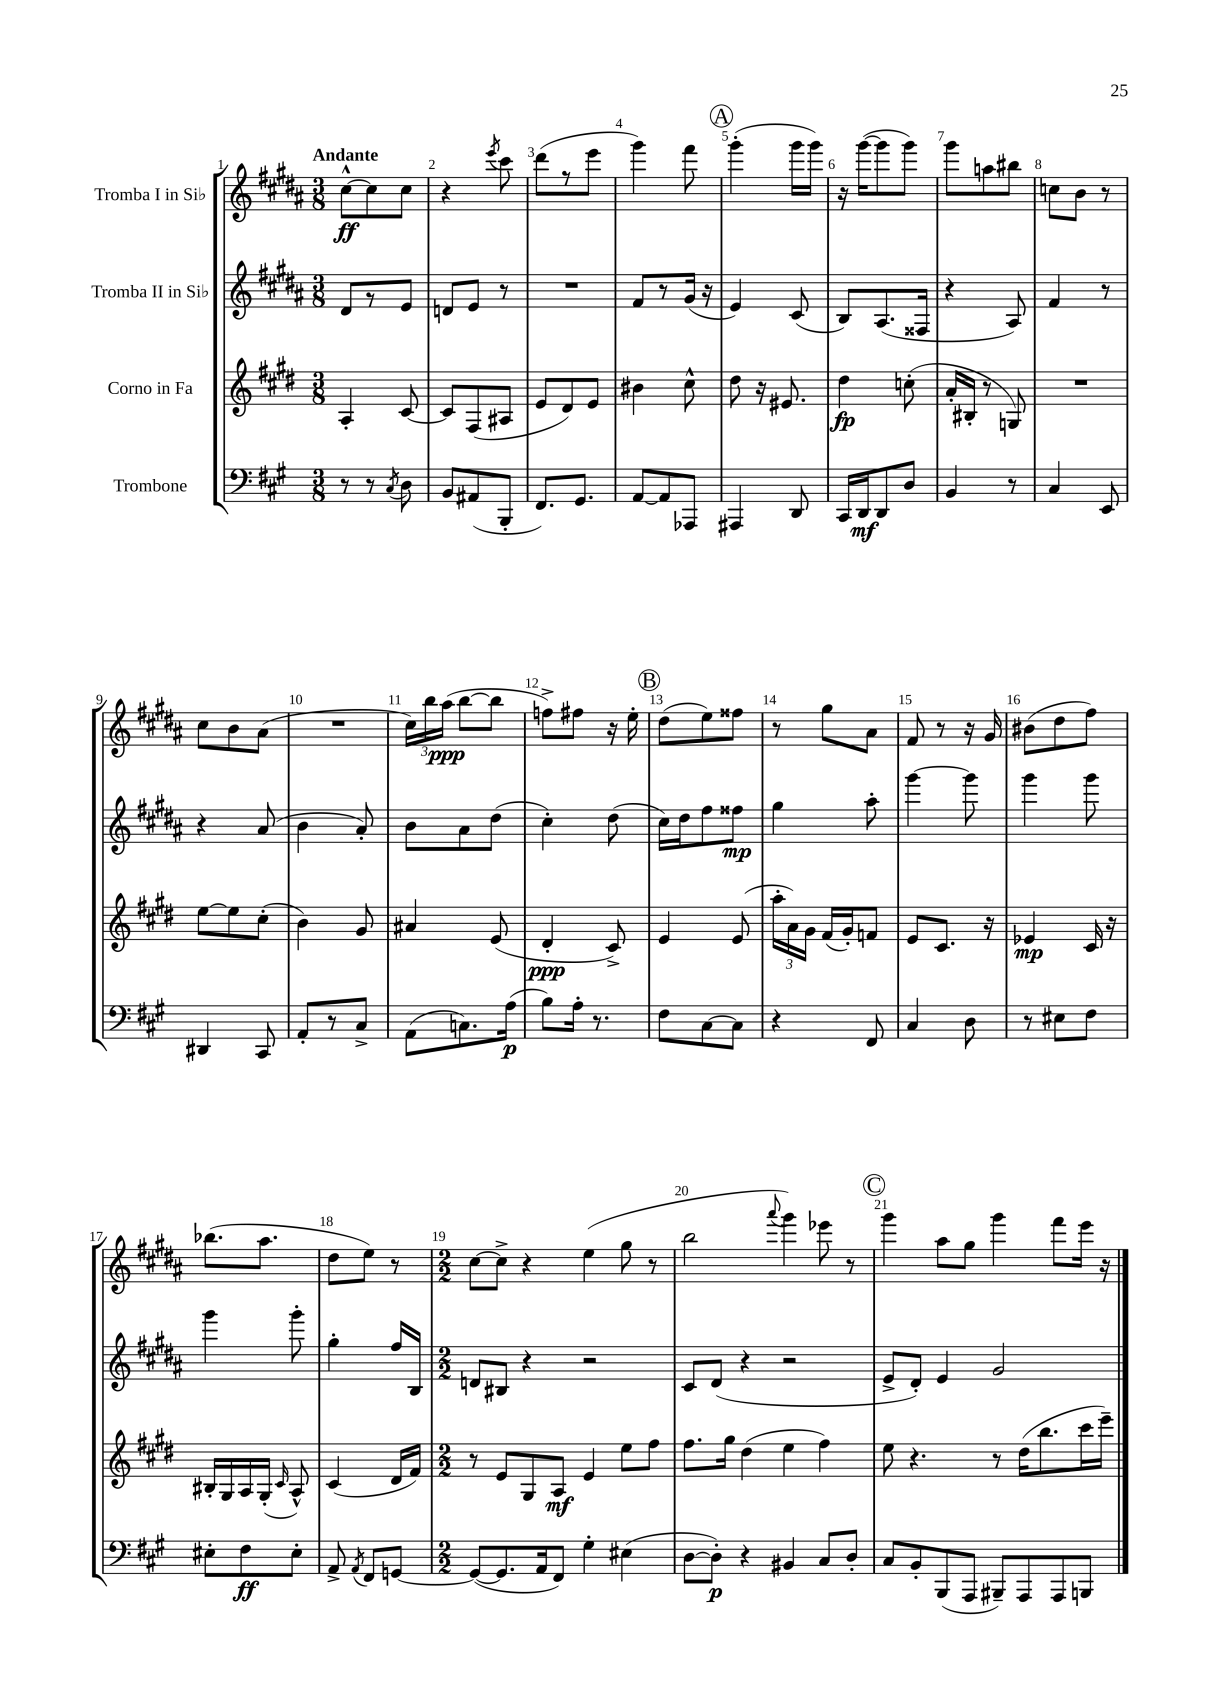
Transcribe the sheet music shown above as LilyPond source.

<<
\new StaffGroup <<
\new Staff = "s0" \with { instrumentName = "Tromba I in Sib" } {
    \clef treble \key b \major \numericTimeSignature \time 3/8 \tempo "Andante"
    \autoBeamOff cis''8[~-^\ff cis''8 cis''8] |
    r4 \acciaccatura { e'''8 } cis'''8 |
    dis'''8[( r8 e'''8] |
    gis'''4) fis'''8 |
    \mark \markup { \circle "A" } gis'''4-.( gis'''16[ gis'''16]) |
    r16 gis'''16[~( gis'''8 gis'''8]) |
    gis'''8[ a''8 bis''8] |
    c''8[ b'8] r8 |
    cis''8[ b'8 ais'8]( |
    R4. |
    \tuplet 3/2 { cis''16[) b''16 ais''16]\ppp( } b''8[~ b''8] |
    f''8[->) fis''8] r16 e''16-. |
    \mark \markup { \circle "B" } dis''8[( e''8) fisis''8] |
    r8 gis''8[ ais'8] |
    fis'8 r8 r16 gis'16 |
    bis'8[( dis''8 fis''8]) |
    bes''8.[( ais''8.] |
    dis''8[ e''8]) r8 |
    \numericTimeSignature \time 2/2 cis''8[~ cis''8]-> r4 e''4( gis''8 r8 |
    b''2 \appoggiatura { ais'''8 } gis'''4) ees'''8 r8 |
    \mark \markup { \circle "C" } gis'''4 ais''8[ gis''8] gis'''4 fis'''8[ e'''16] r16 \bar "|." |
}
\new Staff = "s1" \with { instrumentName = "Tromba II in Sib" } {
    \clef treble \key b \major \numericTimeSignature \time 3/8
    \autoBeamOff dis'8[ r8 e'8] |
    d'8[ e'8] r8 |
    R4. |
    fis'8[ r8 gis'16]( r16 |
    \mark \markup { \circle "A" } e'4) cis'8( |
    b8[) ais8.( fisis16] |
    r4 ais8) |
    fis'4 r8 |
    r4 ais'8( |
    b'4 ais'8-.) |
    b'8[ ais'8 dis''8]( |
    cis''4-.) dis''8( |
    \mark \markup { \circle "B" } cis''16[) dis''16 fis''8 fisis''8]\mp |
    gis''4 ais''8-. |
    gis'''4~ gis'''8 |
    gis'''4 gis'''8 |
    gis'''4 gis'''8-. |
    gis''4-. fis''16[ b16] |
    \numericTimeSignature \time 2/2 d'8[ bis8] r4 r2 |
    cis'8[ dis'8]( r4 r2 |
    \mark \markup { \circle "C" } e'8[-> dis'8]-.) e'4 gis'2 \bar "|." |
}
\new Staff = "s2" \with { instrumentName = "Corno in Fa" } {
    \clef treble \key e \major \numericTimeSignature \time 3/8
    \autoBeamOff a4-. cis'8~ |
    cis'8[ fis8( ais8] |
    e'8[ dis'8) e'8] |
    bis'4 cis''8-^ |
    \mark \markup { \circle "A" } dis''8 r16 eis'8. |
    dis''4\fp c''8-.( |
    a'16[-. bis16]-. r8 g8) |
    R4. |
    e''8[~ e''8 cis''8]-.( |
    b'4) gis'8 |
    ais'4 e'8( |
    dis'4-.\ppp cis'8->) |
    \mark \markup { \circle "B" } e'4 e'8( |
    \tuplet 3/2 { a''16[-. a'16) gis'16] } fis'16[( gis'16-.) f'8] |
    e'8[ cis'8.] r16 |
    ees'4\mp cis'16 r16 |
    bis16[-. gis16 a16 gis16]-.( \grace { cis'16 } a8-^) |
    cis'4( dis'16[ fis'16]) |
    \numericTimeSignature \time 2/2 r8 e'8[ gis8 a8]\mf e'4 e''8[ fis''8] |
    fis''8.[ gis''16] dis''4( e''4 fis''4) |
    \mark \markup { \circle "C" } e''8 r4. r8 dis''16[( b''8. cis'''16 e'''16]--) \bar "|." |
}
\new Staff = "s3" \with { instrumentName = "Trombone" } {
    \clef bass \key a \major \numericTimeSignature \time 3/8
    \autoBeamOff r8 r8 \acciaccatura { cis8 } d8 |
    b,8[ ais,8( b,,8]-. |
    fis,8.[) gis,8.] |
    a,8[~ a,8 aes,,8] |
    \mark \markup { \circle "A" } ais,,4 d,8 |
    cis,16[ d,16\mf d,8 d8] |
    b,4 r8 |
    cis4 e,8 |
    dis,4 cis,8 |
    a,8[-. r8 cis8]-> |
    a,8[( c8.) a16]\p( |
    b8[) a16]-. r8. |
    \mark \markup { \circle "B" } fis8[ cis8~ cis8] |
    r4 fis,8 |
    cis4 d8 |
    r8 eis8[ fis8] |
    eis8[-. fis8\ff eis8]-. |
    a,8-> \acciaccatura { a,8 } fis,8[ g,8]~ |
    \numericTimeSignature \time 2/2 g,8[~( g,8. a,16 fis,8]) gis4-. eis4( |
    d8[~ d8]-.\p) r4 bis,4 cis8[ d8]-. |
    \mark \markup { \circle "C" } cis8[ b,8-. b,,8( a,,8] bis,,8[--) a,,8 a,,8 b,,8] \bar "|." |
}
>>
>>
\layout { \context { \Score \override BarNumber.break-visibility = ##(#f #t #t) barNumberVisibility = #all-bar-numbers-visible } }
